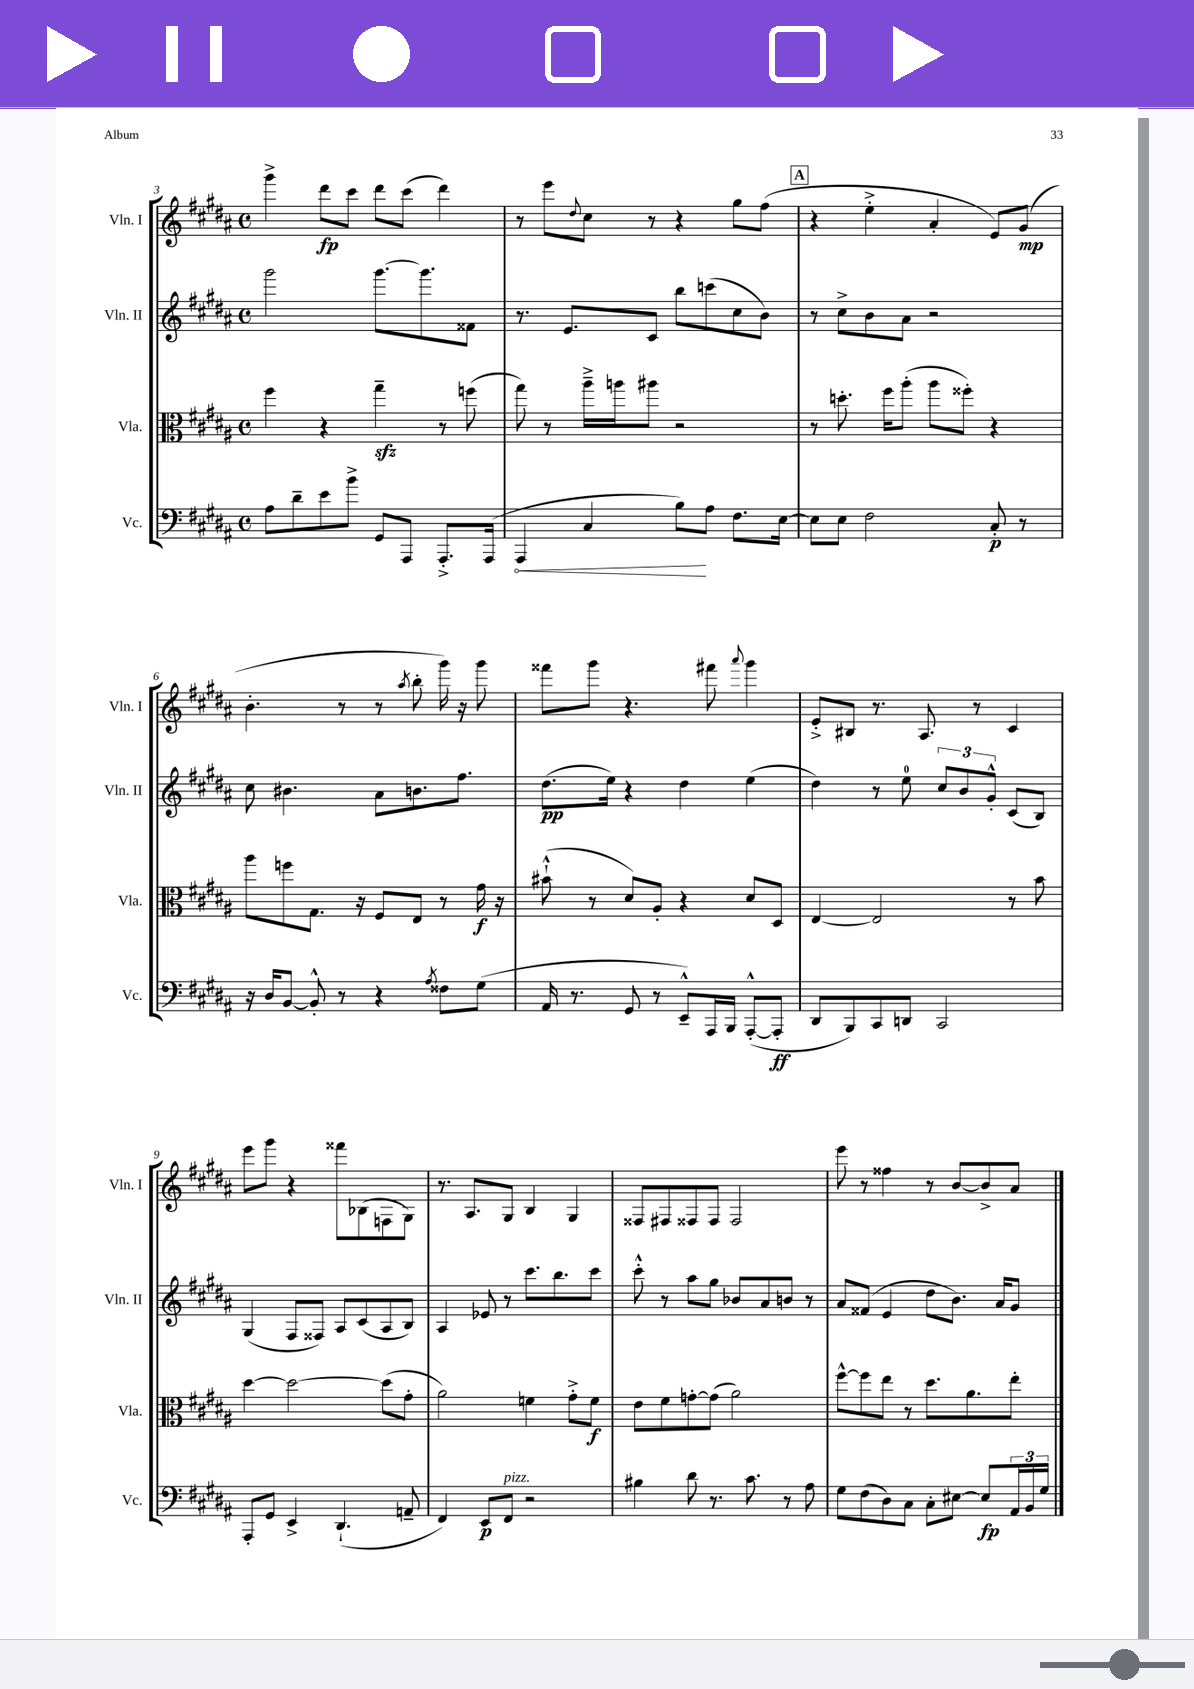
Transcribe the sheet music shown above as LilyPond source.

<<
\new StaffGroup <<
\new Staff = "s0" \with { instrumentName = "Vln. I" shortInstrumentName = "Vln. I" } {
    \clef treble \key b \major \defaultTimeSignature \time 4/4
    gis'''4-> dis'''8\fp cis'''8 dis'''8 cis'''8( dis'''4) |
    r8 e'''8 \appoggiatura { dis''8 } cis''8 r8 r4 gis''8 fis''8( |
    \mark \markup { \box "A" } r4 e''4-.-> ais'4-. e'8) gis'8\mp( |
    b'4.-. r8 r8 \acciaccatura { ais''8 } b''8-. gis'''16) r16 gis'''8 |
    fisis'''8 gis'''8 r4. fis'''8 \appoggiatura { ais'''8 } gis'''4 |
    e'8-.-> bis8 r8. ais8. r8 cis'4 |
    e'''8 gis'''8 r4 fisis'''8 bes8( f8 gis8) |
    r8. ais8. gis8 b4 gis4 |
    fisis8 fis8 fisis8 fisis8 fisis2 |
    e'''8 r8 fisis''4 r8 b'8~ b'8-> ais'8 \bar "|." |
}
\new Staff = "s1" \with { instrumentName = "Vln. II" shortInstrumentName = "Vln. II" } {
    \clef treble \key b \major \defaultTimeSignature \time 4/4
    gis'''2 gis'''8.~ gis'''8. fisis'8 |
    r8. e'8. cis'8 b''8 c'''8( cis''8 b'8) |
    \mark \markup { \box "A" } r8 cis''8-> b'8 ais'8 r2 |
    cis''8 bis'4. ais'8 b'8. fis''8. |
    dis''8.\pp( e''16) r4 dis''4 e''4( |
    dis''4) r8 e''8-0 \tuplet 3/2 { cis''8 b'8 gis'8-.-^ } cis'8( b8) |
    gis4( fis8 fisis8) ais8 cis'8( ais8 b8) |
    ais4 ees'8 r8 cis'''8. b''8. cis'''8 |
    cis'''8-.-^ r8 ais''8 gis''8 bes'8 ais'8 b'8 r8 |
    ais'8 fisis'8( e'4 dis''8 b'8.) ais'16 gis'8 \bar "|." |
}
\new Staff = "s2" \with { instrumentName = "Vla." shortInstrumentName = "Vla." } {
    \clef alto \key b \major \defaultTimeSignature \time 4/4
    fis''4 r4 gis''4--\sfz r8 f''8( |
    gis''8) r8 ais''16---> a''16 ais''8 r2 |
    \mark \markup { \box "A" } r8 d''8.-. fis''16 ais''8-.( ais''8 fisis''8-.) r4 |
    ais''8 f''8 gis8. r16 fis8 e8 r8 gis'16\f r16 |
    bis'8-!-^( r8 dis'8) ais8-. r4 dis'8 dis8 |
    e4~ e2 r8 b'8 |
    dis''4~ dis''2~ dis''8( gis'8-. |
    ais'2) f'4 gis'8-.-> f'8\f |
    e'8 fis'8 g'8~-. g'8( ais'2) |
    fis''8~-^ fis''8 e''8 r8 dis''8. ais'8. e''8-. \bar "|." |
}
\new Staff = "s3" \with { instrumentName = "Vc." shortInstrumentName = "Vc." } {
    \clef bass \key b \major \defaultTimeSignature \time 4/4
    ais8 dis'8-- e'8 b'8-> gis,8 ais,,8 ais,,8.-.-> ais,,16( |
    \once \override Hairpin.circled-tip = ##t ais,,4\< cis4 b8\!) ais8 fis8. e16~ |
    \mark \markup { \box "A" } e8 e8 fis2 cis8-.\p r8 |
    r16 dis16 b,8~ b,8-.-^ r8 r4 \acciaccatura { ais8 } fisis8 gis8( |
    ais,16 r8. gis,8 r8 e,8---^) ais,,16 b,,16 ais,,8~-.-^( ais,,8-.\ff |
    dis,8 b,,8) cis,8 d,8 cis,2 |
    ais,,8-. gis,8 e,4-> dis,4.-!( a,8-- |
    fis,4) e,8\p fis,8^\markup { \italic "pizz." } r2 |
    bis4 dis'8 r8. cis'8. r8 ais8 |
    gis8 fis8( dis8) cis8 cis8-. eis8~ eis8\fp \tuplet 3/2 { ais,16 b,16 gis16 } \bar "|." |
}
>>
>>
\layout { \context { \Score currentBarNumber = #3 } }
